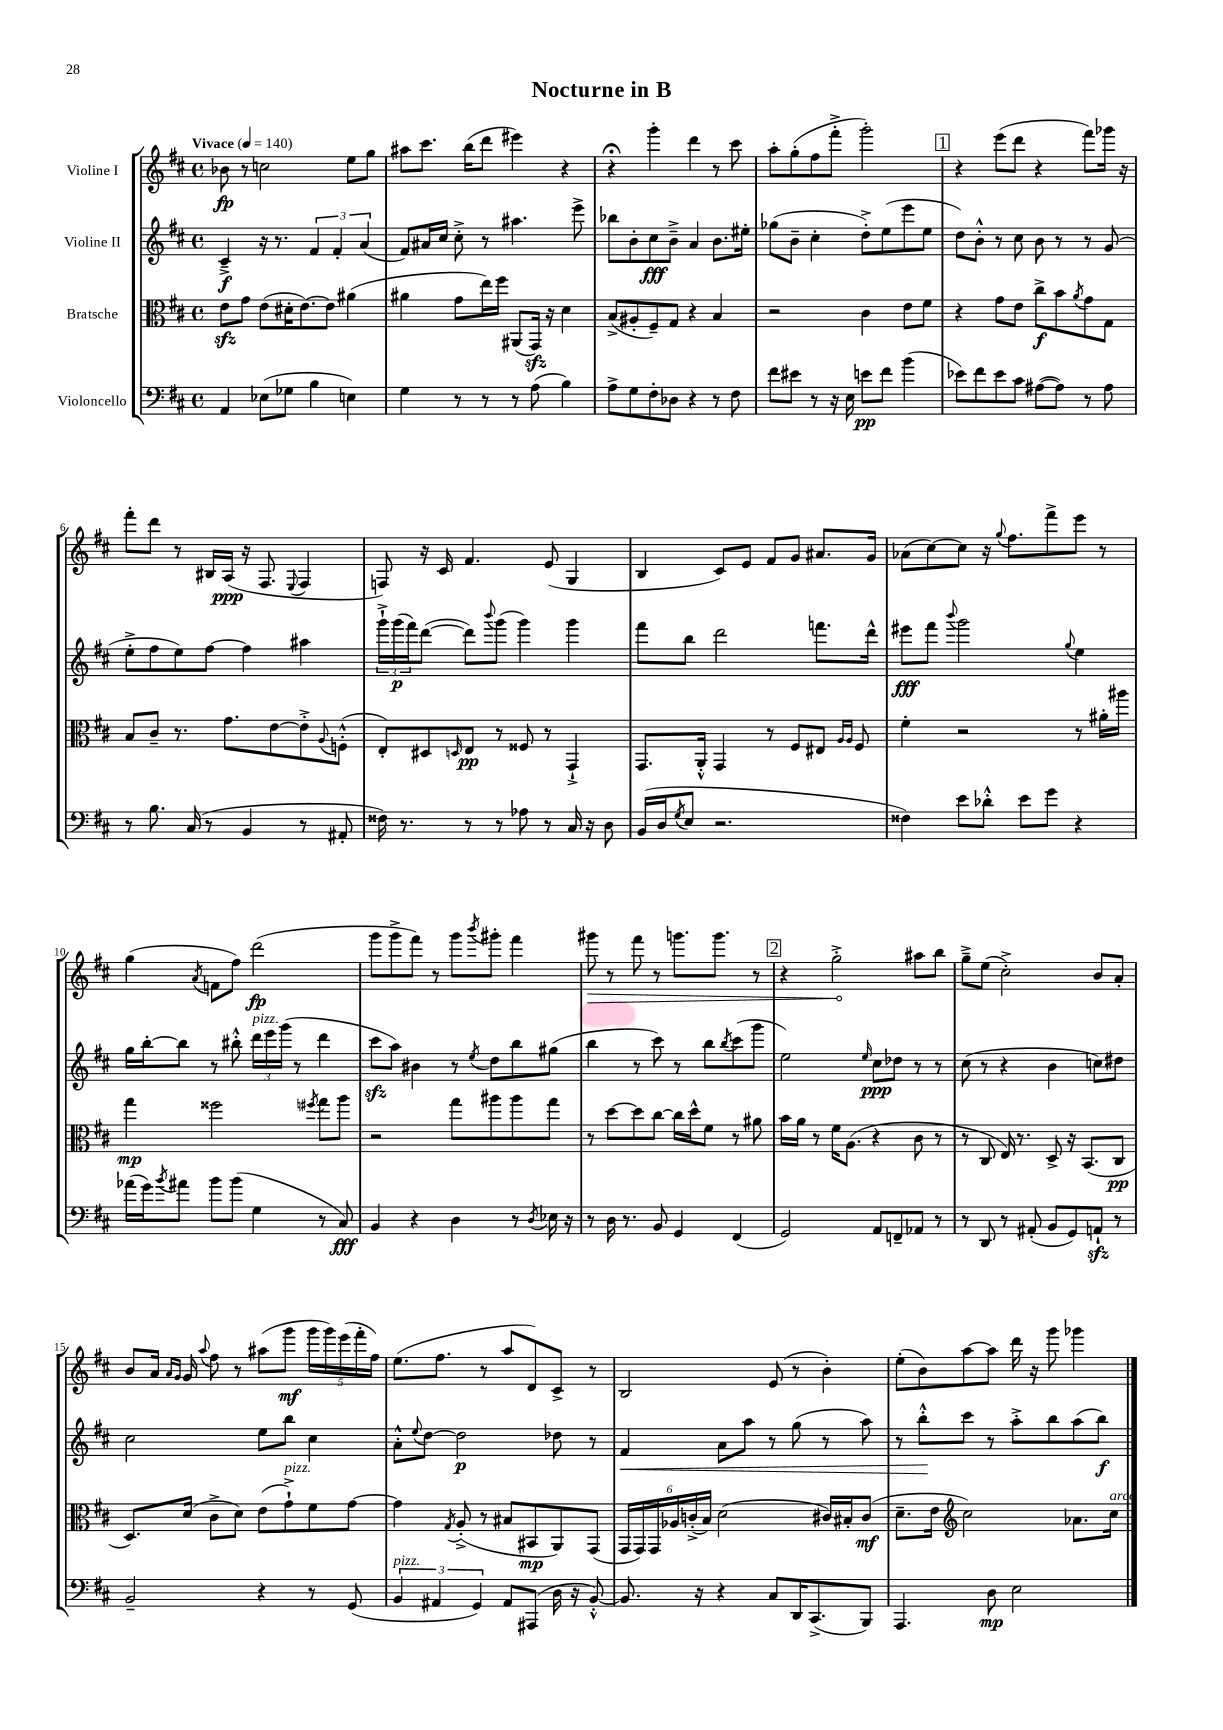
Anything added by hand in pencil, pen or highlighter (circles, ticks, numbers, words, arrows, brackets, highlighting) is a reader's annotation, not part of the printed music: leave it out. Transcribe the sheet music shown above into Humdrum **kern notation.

**kern	**kern	**kern	**kern
*staff4	*staff3	*staff2	*staff1
*clefF4	*clefC3	*clefG2	*clefG2
*k[f#c#]	*k[f#c#]	*k[f#c#]	*k[f#c#]
*M4/4	*M4/4	*M4/4	*M4/4
*met(c)	*met(c)	*met(c)	*met(c)
*MM140	*MM140	*MM140	*MM140
4AA	8e	4c#~^	8b-
.	8g	.	8r
(8E-	(8e	16r	2cc
.	.	8.r	.
8G-	16d#'	.	.
.	[8.e)	.	.
4B	.	6f#	.
.	8e]	.	.
.	.	6f#'	.
4E)	(4a#	.	8ee
.	.	(6a	.
.	.	.	8gg
=	=	=	=
4G	4a#	8f#)	8aa#
.	.	16a#	8.ccc#
.	.	16cc#	.
8r	8g	8cc#'^	.
.	.	.	(16bb
8r	16ee)	8r	8ddd
.	16ff#	.	.
8r	(8AA#	4.aa#	4eee#)
(8A	16GG)	.	.
.	16r	.	.
4B)	4d	.	4r
.	.	8eee^	.
=	=	=	=
8A^	(8B^	8bb-	4r;
8G	8A#'	8b'	.
8F#'	8F#~)	8cc#	4ggg'
8D-	8G	8b~^	.
4r	4r	4a	4ddd
8r	4B	8.b	8r
8F#	.	.	8ccc#
.	.	16ee#'	.
=	=	=	=
8f#	2r	(8gg-	8aa'
8e#	.	8b~	(8gg'
8r	.	4cc#'	8ff#
16r	.	.	8fff#'^
16E	.	.	.
8e	4c#	8dd'^)	2ggg')
8f#	.	(8ee	.
(4b	8e	8eee	.
.	8f#	8ee	.
=	=	=	=
8e-)	4r	8dd)	4r
8f#	.	8b'^^	.
8e-	8g	8r	(8eee
8c#	8e	8cc#	8ddd
([8A#	8cc#^	8b	4r
8A#])	8b	8r	.
.	8qa	.	.
8r	8g	8r	8fff#)
8A#	8G	(8g	16ggg-
.	.	.	16r
=	=	=	=
8r	8B	8ee'^	8fff#'
8.B	8c#~	8ff#	8ddd
.	8.r	8ee)	8r
(16C#	.	.	.
8r	.	[8ff#	16B#
.	8.g	.	(16A
4BB	.	4ff#]	16r
.	.	.	8.F#
.	[8e	.	.
.	.	.	8qqE
8r	8e'^]	4aa#	4F#
.	8qqA	.	.
8AA#'	(8F'^^	.	.
=	=	=	=
16F##)	8E')	24ggg`^	8F)
.	.	(24ggg	.
8.r	.	.	.
.	.	24fff#)	.
.	8D#	([8ddd	16r
.	.	.	16c#
.	16qqD	.	.
8r	8E	8ddd])	4.f#
.	.	8qqbbb	.
8r	8r	(8ggg	.
8A-	8F##	4ggg)	.
8r	8r	.	(8e
16C#	4GG`^	4ggg	4G
16r	.	.	.
8D	.	.	.
=	=	=	=
(16BB	8.GG	8fff#	4B
16D	.	.	.
8qG	.	.	.
8E	.	8bb	.
.	16AA'^^	.	.
2.r	4GG	2ddd	8c#)
.	.	.	8e
.	8r	.	8f#
.	8F#	.	8g
.	8E#	8.fff	8.a#
.	16qqA	.	.
.	16qqA	.	.
.	8F#	.	.
.	.	16ddd^^	16g
=	=	=	=
4F##)	4f#'	8eee#	(8a-
.	.	8fff#	[8cc#)
.	.	8qqbbb	.
8e	2r	2ggg	8cc#]
8d-'^^	.	.	16r
.	.	.	8qqgg
.	.	.	8.ff#
8e	.	.	.
8g	.	.	8fff#^
.	.	8qqgg	.
4r	8r	4ee	8eee
.	16a#'	.	8r
.	16aa#	.	.
=	=	=	=
(16a-	4gg	16gg	(4gg
16g)	.	[16bb'	.
8qb	.	.	.
8a#	.	8bb]	.
.	.	.	8qa
8b	2ff##	8r	8f
(8b	.	8bb#'^^	8ff#)
4G	.	24ddd	(2ddd
.	.	24eee	.
.	.	(24ggg	.
.	.	8r	.
.	8qff#	.	.
8r	8gg	4ddd	.
8C#)	8aa	.	.
=	=	=	=
4BB	2r	8ccc#	8ggg
.	.	8aa)	8ggg^
4r	.	4b#	8fff#)
.	.	.	8r
4D	8gg	8r	8ggg
.	.	8qee	8qbbb
.	8aa#	8dd	8ggg#'
8r	8aa#	8bb	4fff#
8qD	.	.	.
16E-	8gg	(8gg#	.
16r	.	.	.
=	=	=	=
8r	8r	4bb	8ggg#
16D	[8dd	.	8r
8.r	.	.	.
.	8dd]	8r	8fff#
8BB	[8cc#	8ccc#)	8r
4GG	16cc#]	8r	8.ggg
.	16dd^^	.	.
.	8f#	8bb	.
.	.	.	8.ggg
.	.	8qbb	.
(4FF#	8r	(8ccc#	.
.	8a#	8ggg	8r
=	=	=	=
2GG)	16b	2ee)	4r
.	16a	.	.
.	8r	.	.
.	16f#	.	2gg'^
.	(8.A	.	.
.	.	16qqee	.
8AA	4r	8cc#	.
8FF~	.	8dd-	.
8AA-	8c#	8r	8aa#
8r	8r	8r	8bb
=	=	=	=
8r	8r	(8cc#	8gg~^
8DD	8C#	8r	(8ee
8r	16E)	4r	2cc#'^)
.	8.r	.	.
(8AA#'	.	.	.
8BB	8D^	4b	.
8GG)	16r	.	.
.	(8.BB	.	.
8AA`	.	8cc)	8b
8r	8C#	8dd#	8a'
=	=	=	=
2BB~	8.D)	2cc#	8b
.	.	.	16a
.	.	.	16qqa
.	.	.	16qqg
.	(16d	.	16g
.	.	.	8qqaa
.	8c#^	.	8ff#
.	8d)	.	8r
4r	(8e	8ee	(8aa#
.	8g`^)	8bb	8ggg
8r	8f#	4cc#	20ggg
.	.	.	20ggg)
.	.	.	(20eee
(8GG	[8g	.	.
.	.	.	20fff#'
.	.	.	20ff#)
=	=	=	=
6BB	4g]	8a'^^	(8.ee
.	.	8qqee	.
.	.	[8dd	.
6AA#	.	.	.
.	.	.	8.ff#
.	8qG	.	.
.	(8A'^	2dd]	.
6GG)	.	.	.
.	8r	.	8r
8AA#	8B#	.	8aa
(8AAA#	8BB#	.	8d)
16D	8AA)	8dd-	8c#^
16r	.	.	.
[8BB'^^)	(8GG	8r	8r
=	=	=	=
8.BB]	24GG	4f#	2B
.	24GG)	.	.
.	24GG	.	.
.	24A-	.	.
.	(24c'^	.	.
16r	.	.	.
.	24B)	.	.
4r	(2d	8a	.
.	.	8aa	.
8C#	.	8r	(8e
16DD	.	(8gg	8r
(8.CC#^	.	.	.
.	16c#)	8r	4b')
.	16B#'	.	.
8BBB)	(8c#	8aa)	.
=	=	=	=
4.AAA	8.d~	8r	(8ee'
.	.	8bb'^^	8b)
.	16e	.	.
*	*clefG2	*	*
.	2cc#)	8ccc#	[8aa
8D	.	8r	8aa]
2E	.	8aa'^	16ddd
.	.	.	16r
.	.	8bb	8ggg
.	8.a-	(8aa	4ggg-
.	.	8bb)	.
.	16cc#	.	.
==	==	==	==
*-	*-	*-	*-
